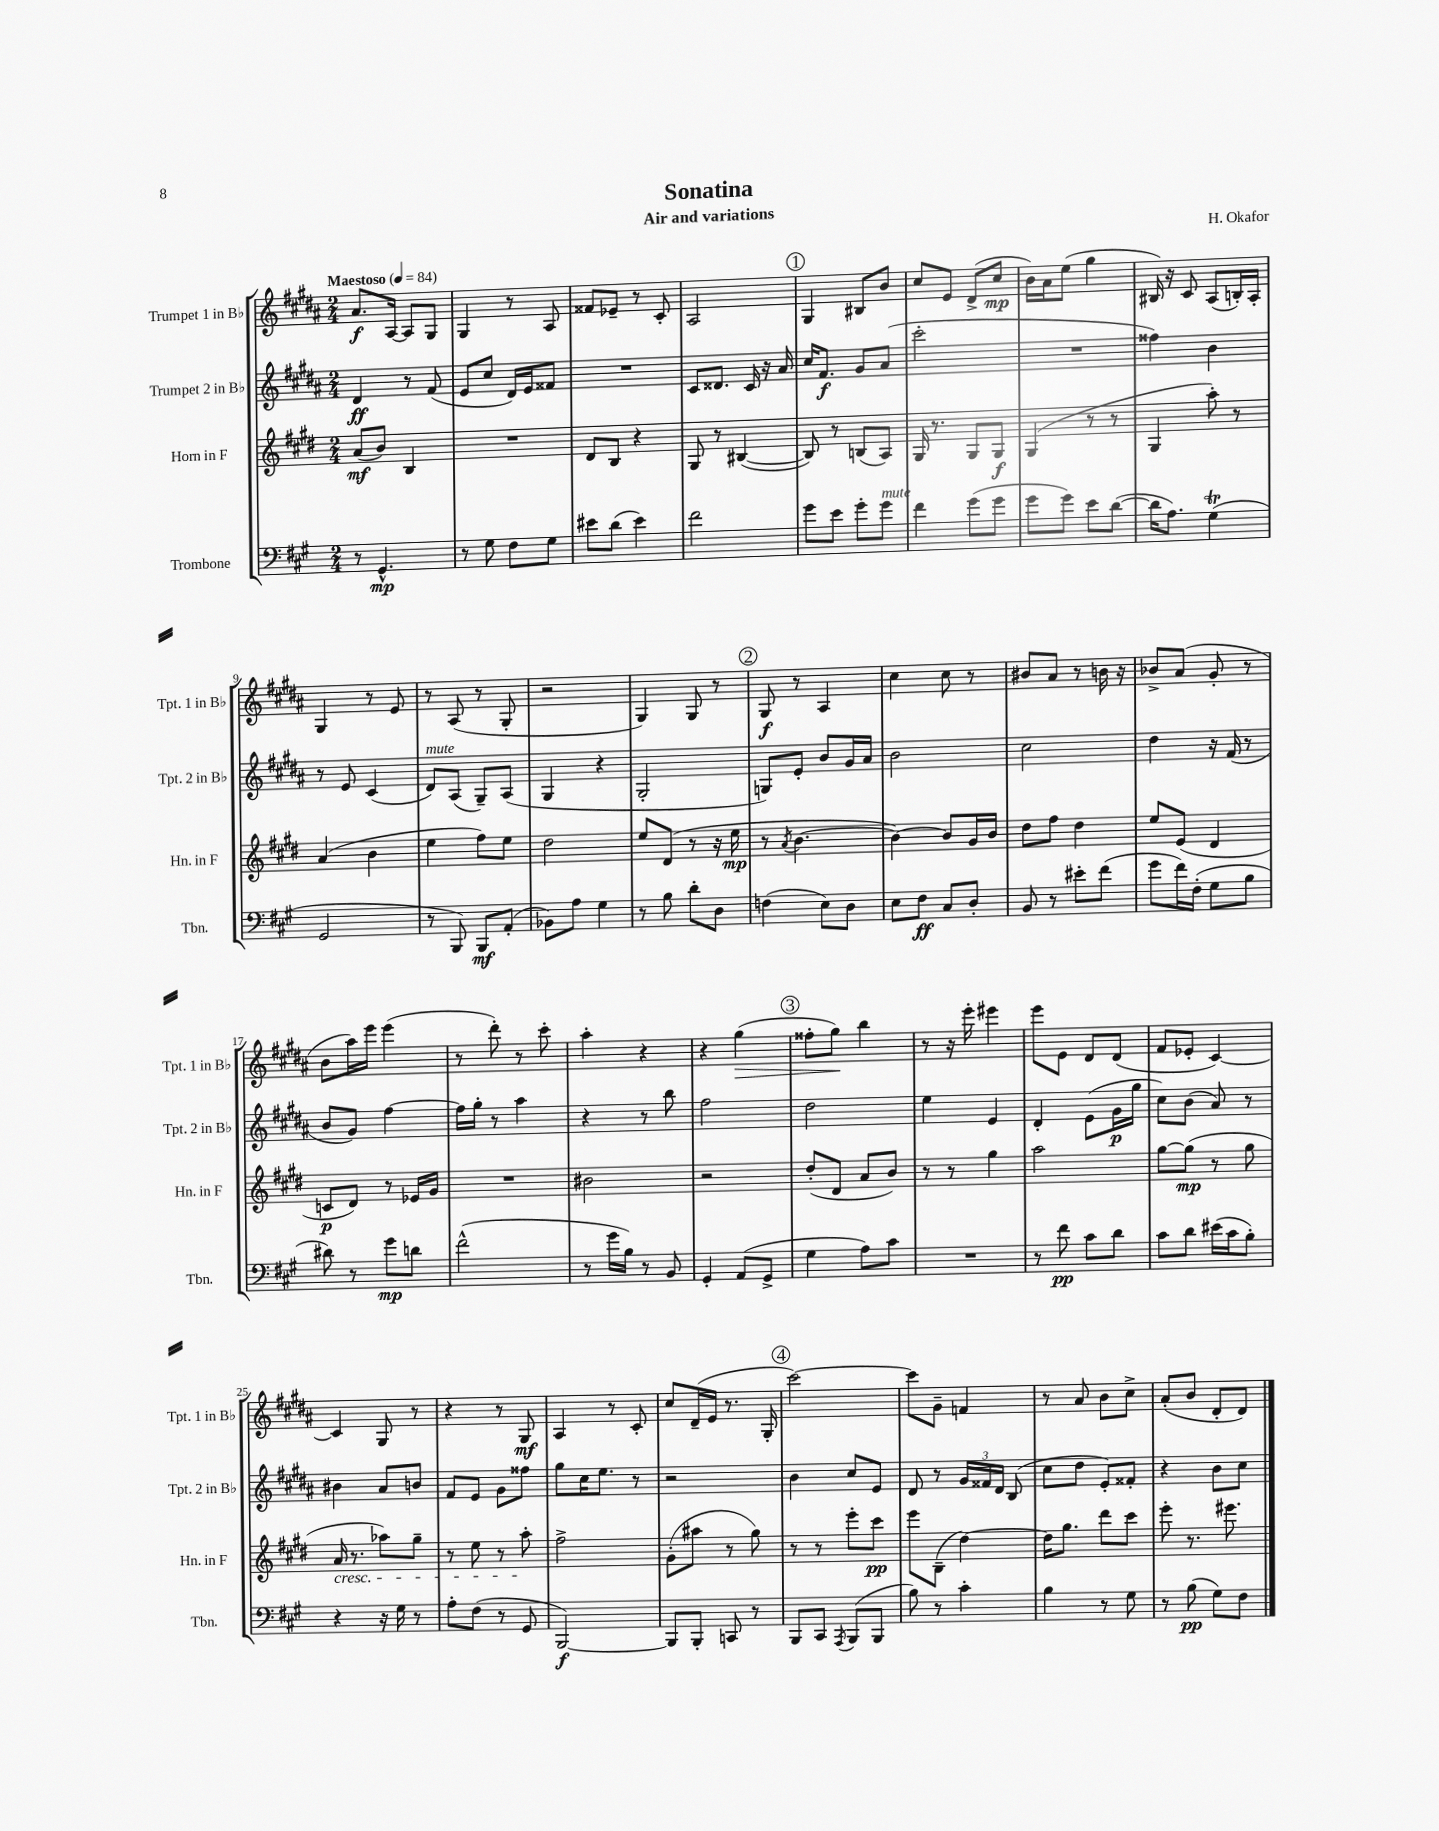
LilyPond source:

\header { title = "Sonatina" composer = "H. Okafor" subtitle = "Air and variations" }
<<
\new StaffGroup <<
\new Staff = "s0" \with { instrumentName = "Trumpet 1 in Bb" shortInstrumentName = "Tpt. 1 in Bb" } {
    \clef treble \key b \major \numericTimeSignature \time 2/4 \tempo "Maestoso" 4 = 84
    \autoBeamOff ais'8.[\f ais16]~ ais8[ gis8] |
    gis4 r8 ais8 |
    fisis'8[ ees'8]-- r8 cis'8-. |
    ais2 |
    \mark \markup { \circle "1" } gis4 bis8[ b'8] |
    cis''8[ e'8] dis'8[->( cis''8]\mp |
    b'16[) ais'16 e''8]( gis''4 |
    bis16) r16 cis'8 ais8[( b16-.) ais16]-. |
    gis4 r8 e'8 |
    r8 ais8( r8 gis8-. |
    r2 |
    gis4) gis8 r8 |
    \mark \markup { \circle "2" } gis8\f r8 ais4 |
    cis''4 cis''8 r8 |
    bis'8[ ais'8] r8 b'16 r16 |
    bes'8[-> ais'8]( gis'8-. r8 |
    b'8[ ais''16) e'''16] e'''4( |
    r8 dis'''8-.) r8 cis'''8-. |
    ais''4-. r4 |
    r4 gis''4\>( |
    \mark \markup { \circle "3" } fisis''8[-. gis''8]\!) b''4 |
    r8 r16 e'''16-. eis'''4 |
    e'''8[ e'8] dis'8[ dis'8]( |
    fis'8[ ees'8]-. cis'4~) |
    cis'4 gis8 r8 |
    r4 r8 gis8\mf |
    ais4 r8 cis'8-. |
    cis''8[ dis'16--( e'16] r8. gis16-. |
    \mark \markup { \circle "4" } cis'''2~) |
    cis'''8[ gis'8]-- f'4 |
    r8 ais'8 b'8[ cis''8]-> |
    ais'8[-.( b'8] dis'8[-. dis'8]) \bar "|." |
}
\new Staff = "s1" \with { instrumentName = "Trumpet 2 in Bb" shortInstrumentName = "Tpt. 2 in Bb" } {
    \clef treble \key b \major \numericTimeSignature \time 2/4
    \autoBeamOff dis'4\ff r8 fis'8( |
    e'8[ cis''8] dis'16[) e'16 fisis'8] |
    R2 |
    cis'8[ disis'8.] cis'16 r16 ais'16 |
    \mark \markup { \circle "1" } cis''16[ fis'8.]\f gis'8[ ais'8]( |
    cis'''2-. |
    R2 |
    fisis''4) b'4 |
    r8 e'8 cis'4( |
    dis'8[^\markup { \italic "mute" }) ais8]( gis8[--) ais8]( |
    gis4 r4 |
    gis2-. |
    \mark \markup { \circle "2" } g8[) e'8]-. b'8[ gis'16 ais'16] |
    b'2 |
    cis''2 |
    dis''4 r16 fis'16( r8 |
    b'8[ gis'8]) fis''4~ |
    fis''16[ gis''16]-. r8 ais''4 |
    r4 r8 b''8 |
    fis''2 |
    \mark \markup { \circle "3" } dis''2 |
    e''4 e'4 |
    dis'4-. e'8[( gis'16\p gis''16] |
    cis''8[) b'8]( ais'8) r8 |
    bis'4 ais'8[ b'8] |
    fis'8[ e'8] gis'8[ fisis''8] |
    gis''8[ cis''16 e''8.] r8 |
    r2 |
    \mark \markup { \circle "4" } b'4 cis''8[ e'8] |
    dis'8 r8 \tuplet 3/2 { gis'16[ fisis'16 dis'16] } b8( |
    cis''8[ dis''8] e'8[-.) fisis'8]-. |
    r4 b'8[ cis''8] \bar "|." |
}
\new Staff = "s2" \with { instrumentName = "Horn in F" shortInstrumentName = "Hn. in F" } {
    \clef treble \key e \major \numericTimeSignature \time 2/4
    \autoBeamOff a'8[\mf( b'8]) b4 |
    R2 |
    dis'8[ b8] r4 |
    gis8 r8 bis4~( |
    \mark \markup { \circle "1" } bis8) r8 b8[( a8]) |
    gis16 r8. gis8[ gis8]\f |
    gis4( r8 r8 |
    gis4 a''8-.) r8 |
    a'4( b'4 |
    e''4 fis''8[) e''8] |
    dis''2 |
    e''8[ dis'8]( r8 r16 e''16\mp |
    \mark \markup { \circle "2" } r8 \acciaccatura { a'8 } b'4.~ |
    b'4~) b'8[ gis'16 b'16] |
    dis''8[ fis''8] dis''4 |
    e''8[ e'8]( dis'4 |
    c'8[\p dis'8]) r8 ees'16[ gis'16] |
    R2 |
    bis'2 |
    r2 |
    \mark \markup { \circle "3" } dis''8[-.( dis'8] a'8[ b'8]) |
    r8 r8 gis''4 |
    a''2 |
    gis''8[~ gis''8]\mp( r8 gis''8 |
    a'16\cresc r8. aes''8[) gis''8]-- |
    r8 e''8 r8 a''8-.\! |
    fis''2-> |
    gis'8[-.( ais''8] r8 gis''8) |
    \mark \markup { \circle "4" } r8 r8 e'''8[-. cis'''8]\pp |
    e'''8[ b8]--( dis''4~) |
    dis''16[ gis''8.] dis'''8[ cis'''8] |
    e'''8-. r8. eis'''8. \bar "|." |
}
\new Staff = "s3" \with { instrumentName = "Trombone" shortInstrumentName = "Tbn." } {
    \clef bass \key a \major \numericTimeSignature \time 2/4
    \autoBeamOff r8 gis,4.-^\mp |
    r8 gis8 fis8[ gis8] |
    eis'8[ d'8]( eis'4) |
    fis'2 |
    \mark \markup { \circle "1" } gis'8[ e'8] gis'8[-. gis'8]^\markup { \italic "mute" } |
    fis'4 gis'8[( gis'8] |
    gis'8[ gis'8]) e'8[ d'8]~( |
    d'16[ a8.]) gis4\trill( |
    gis,2 |
    r8 b,,8) b,,8[\mf a,8]-.( |
    bes,8[) a8] gis4 |
    r8 b8 d'8[-. d8] |
    \mark \markup { \circle "2" } f4( e8[) d8] |
    e8[ fis8]\ff cis8[ d8]-. |
    b,8 r8 eis'8[-. fis'8]( |
    gis'8[ fis'16) fis16]-.( gis8[ b8] |
    dis'8) r8 gis'8[\mp d'8] |
    fis'2-^( |
    r8 gis'16[ b16]) r8 b,8 |
    gis,4-. a,8[( gis,8]-> |
    \mark \markup { \circle "3" } gis4 a8[) cis'8] |
    R2 |
    r8 fis'8\pp cis'8[ d'8] |
    cis'8[ d'8] eis'16[( cis'16 b8]-.) |
    r4 r16 gis16 r8 |
    a8[-. fis8]( r8 gis,8 |
    b,,2~\f) |
    b,,8[ b,,8]-. c,8 r8 |
    \mark \markup { \circle "4" } b,,8[ cis,8] \acciaccatura { a,,8 } b,,8[( b,,8] |
    b8) r8 cis'4-. |
    b4 r8 gis8 |
    r8 b8\pp( gis8[) fis8] \bar "|." |
}
>>
>>
